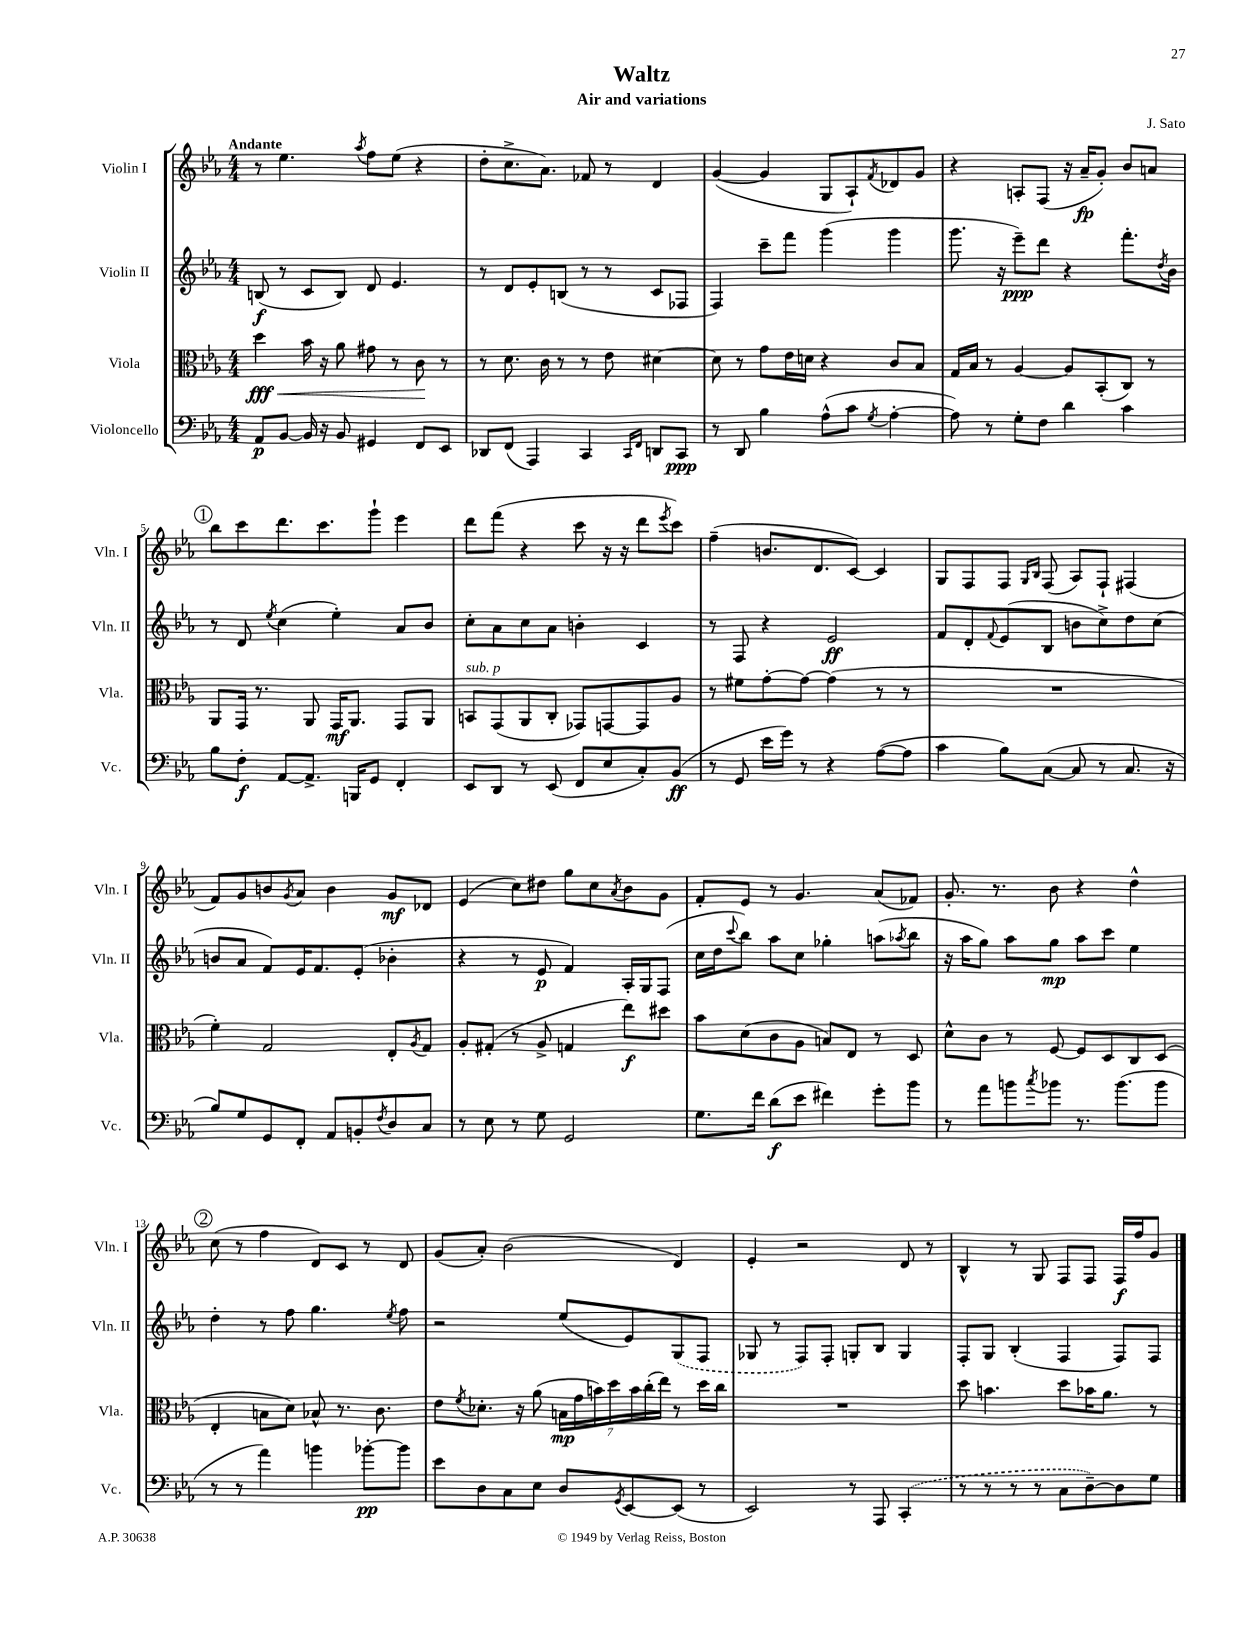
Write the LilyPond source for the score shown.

\header { title = "Waltz" composer = "J. Sato" subtitle = "Air and variations" }
<<
\new StaffGroup <<
\new Staff = "s0" \with { instrumentName = "Violin I" shortInstrumentName = "Vln. I" } {
    \clef treble \key ees \major \numericTimeSignature \time 4/4 \tempo "Andante"
    r8 ees''4. \acciaccatura { aes''8 } f''8 ees''8( r4 |
    d''8-. c''8.-> aes'8.) fes'8 r8 d'4 |
    g'4~( g'4 g8 aes8-!) \acciaccatura { f'8 } des'8 g'8 |
    r4 a8-. f8( r16 aes'16--\fp g'8-.) bes'8 a'8 |
    \mark \markup { \circle "1" } bes''8 c'''8 d'''8. c'''8. g'''8-! ees'''4 |
    d'''8 f'''8( r4 c'''8 r16 r16 d'''8 \acciaccatura { ees'''8 } c'''8) |
    f''4--( b'8. d'8. c'8~) c'4 |
    g8 f8 f8 \grace { g16 bes16 } f8( aes8) f8-! fis4( |
    f'8) g'8 b'8 \acciaccatura { g'8 } aes'8 b'4 g'8\mf des'8 |
    ees'4( c''8) dis''8 g''8 c''8 \acciaccatura { aes'8 } bes'8 g'8 |
    f'8-. ees'8 r8 g'4. aes'8( fes'8) |
    g'8.-. r8. bes'8 r4 d''4-^ |
    \mark \markup { \circle "2" } c''8( r8 f''4 d'8) c'8 r8 d'8 |
    g'8( aes'8-.) bes'2( d'4) |
    ees'4-. r2 d'8 r8 |
    bes4-^ r8 g8 f8 f8 f16\f f''16 g'8 \bar "|." |
}
\new Staff = "s1" \with { instrumentName = "Violin II" shortInstrumentName = "Vln. II" } {
    \clef treble \key ees \major \numericTimeSignature \time 4/4
    b8\f( r8 c'8 b8) d'8 ees'4. |
    r8 d'8 ees'8-. b8( r8 r8 c'8 fes8 |
    f4) c'''8-- f'''8 g'''4( g'''4 |
    g'''8. r16 ees'''8--\ppp) d'''8 r4 f'''8.-. \acciaccatura { d''8 } bes'16 |
    \mark \markup { \circle "1" } r8 d'8 \acciaccatura { ees''8 } c''4( ees''4-.) aes'8 bes'8 |
    c''8-. aes'8 c''8 aes'8 b'4-. c'4 |
    r8 f8 r4 ees'2\ff |
    f'8 d'8-. \appoggiatura { f'8 } ees'8( bes8 b'8 c''8->) d''8 c''8( |
    b'8 aes'8 f'8) ees'16 f'8. ees'8-.( bes'4-. |
    r4 r8 ees'8\p f'4) aes16-. g16 f8( |
    c''16 d''16 \appoggiatura { c'''8 } bes''8) aes''8 c''8 ges''4-. a''8( \acciaccatura { aes''8 } bes''8 |
    r16 aes''16 g''8) aes''8 g''8\mp aes''8 c'''8 ees''4 |
    \mark \markup { \circle "2" } d''4-. r8 f''8 g''4. \acciaccatura { ees''8 } f''8 |
    r2 ees''8( ees'8) \once \slurDashed g8( f8 |
    ges8 r8 f8) f8-. g8-. bes8 g4 |
    f8-. g8 bes4-.( f4 f8) f8 \bar "|." |
}
\new Staff = "s2" \with { instrumentName = "Viola" shortInstrumentName = "Vla." } {
    \clef alto \key ees \major \numericTimeSignature \time 4/4
    d''4\fff\< bes'16 r16 aes'8 gis'8 r8 c'8\! r8 |
    r8 d'8. c'16 r8 r8 ees'8 dis'4~ |
    dis'8 r8 g'8 ees'16 d'16 r4 c'8 bes8 |
    g16 bes16 r8 aes4~ aes8 bes,8-.( c8) r8 |
    \mark \markup { \circle "1" } aes,8 g,16 r8. aes,8 g,16\mf aes,8. g,8 aes,8 |
    b,8^\markup { \italic "sub. p" } g,8( aes,8 c8-. ges,8) g,8~ g,8 aes8 |
    r8 fis'8 g'8~-. g'8~ g'4( r8 r8 |
    R1 |
    f'4-.) g2 ees8-. \acciaccatura { aes8 } g8 |
    aes8-. gis8-.( r8 aes8-> g4 ees''8\f) dis''8 |
    bes'8 d'8( c'8 aes8 b8) ees8 r8 d8 |
    d'8-^ c'8 r8 f8~ f8 d8 c8 d8( |
    \mark \markup { \circle "2" } ees4-. b8 d'8) bes8-^ r8. c'8. |
    ees'8 \acciaccatura { f'8 } des'8.-. r16 aes'8( \tuplet 7/4 { b16\mp g'16 b'16) d''16 b'16 c''16-.( ees''16) } r8 d''16 c''16 |
    R1 |
    d''8 b'4. d''8 bes'16 aes'8. r8 \bar "|." |
}
\new Staff = "s3" \with { instrumentName = "Violoncello" shortInstrumentName = "Vc." } {
    \clef bass \key ees \major \numericTimeSignature \time 4/4
    aes,8\p bes,8~ bes,16 r16 bes,8 gis,4 f,8 ees,8 |
    des,8 f,8( aes,,4) c,4 \grace { c,16 f,16 } d,8 c,8\ppp |
    r8 d,8 bes4 aes8-^( c'8 \acciaccatura { g8 } aes4~-. |
    aes8) r8 g8-. f8 d'4 c'4 |
    \mark \markup { \circle "1" } bes8 f8-.\f aes,8~ aes,8.-> b,,16 g,8 f,4-. |
    ees,8 d,8 r8 ees,8( f,8 ees8 c8-.) bes,8\ff( |
    r8 g,8 ees'16 g'16) r8 r4 aes8~( aes8 |
    c'4 bes8) c8~( c8 r8 c8. r16 |
    bes8) g8 g,8 f,8-. aes,8 b,8-. \acciaccatura { f8 } d8 c8 |
    r8 ees8 r8 g8 g,2 |
    g8. f'16 d'8\f( ees'8 fis'4) g'8-. bes'8 |
    r8 aes'8 b'8 \acciaccatura { c''8 } bes'8 r8. bes'8.( bes'8 |
    \mark \markup { \circle "2" } r8 r8 aes'4) b'4 bes'8~-.\pp bes'8 |
    ees'8 d8 c8 ees8 d8 \acciaccatura { g,8 } ees,8~ ees,8( r8 |
    ees,2) r8 aes,,8 \once \slurDashed c,4-.( |
    r8 r8 r8 r8 c8 d8~--) d8 g8 \bar "|." |
}
>>
>>
